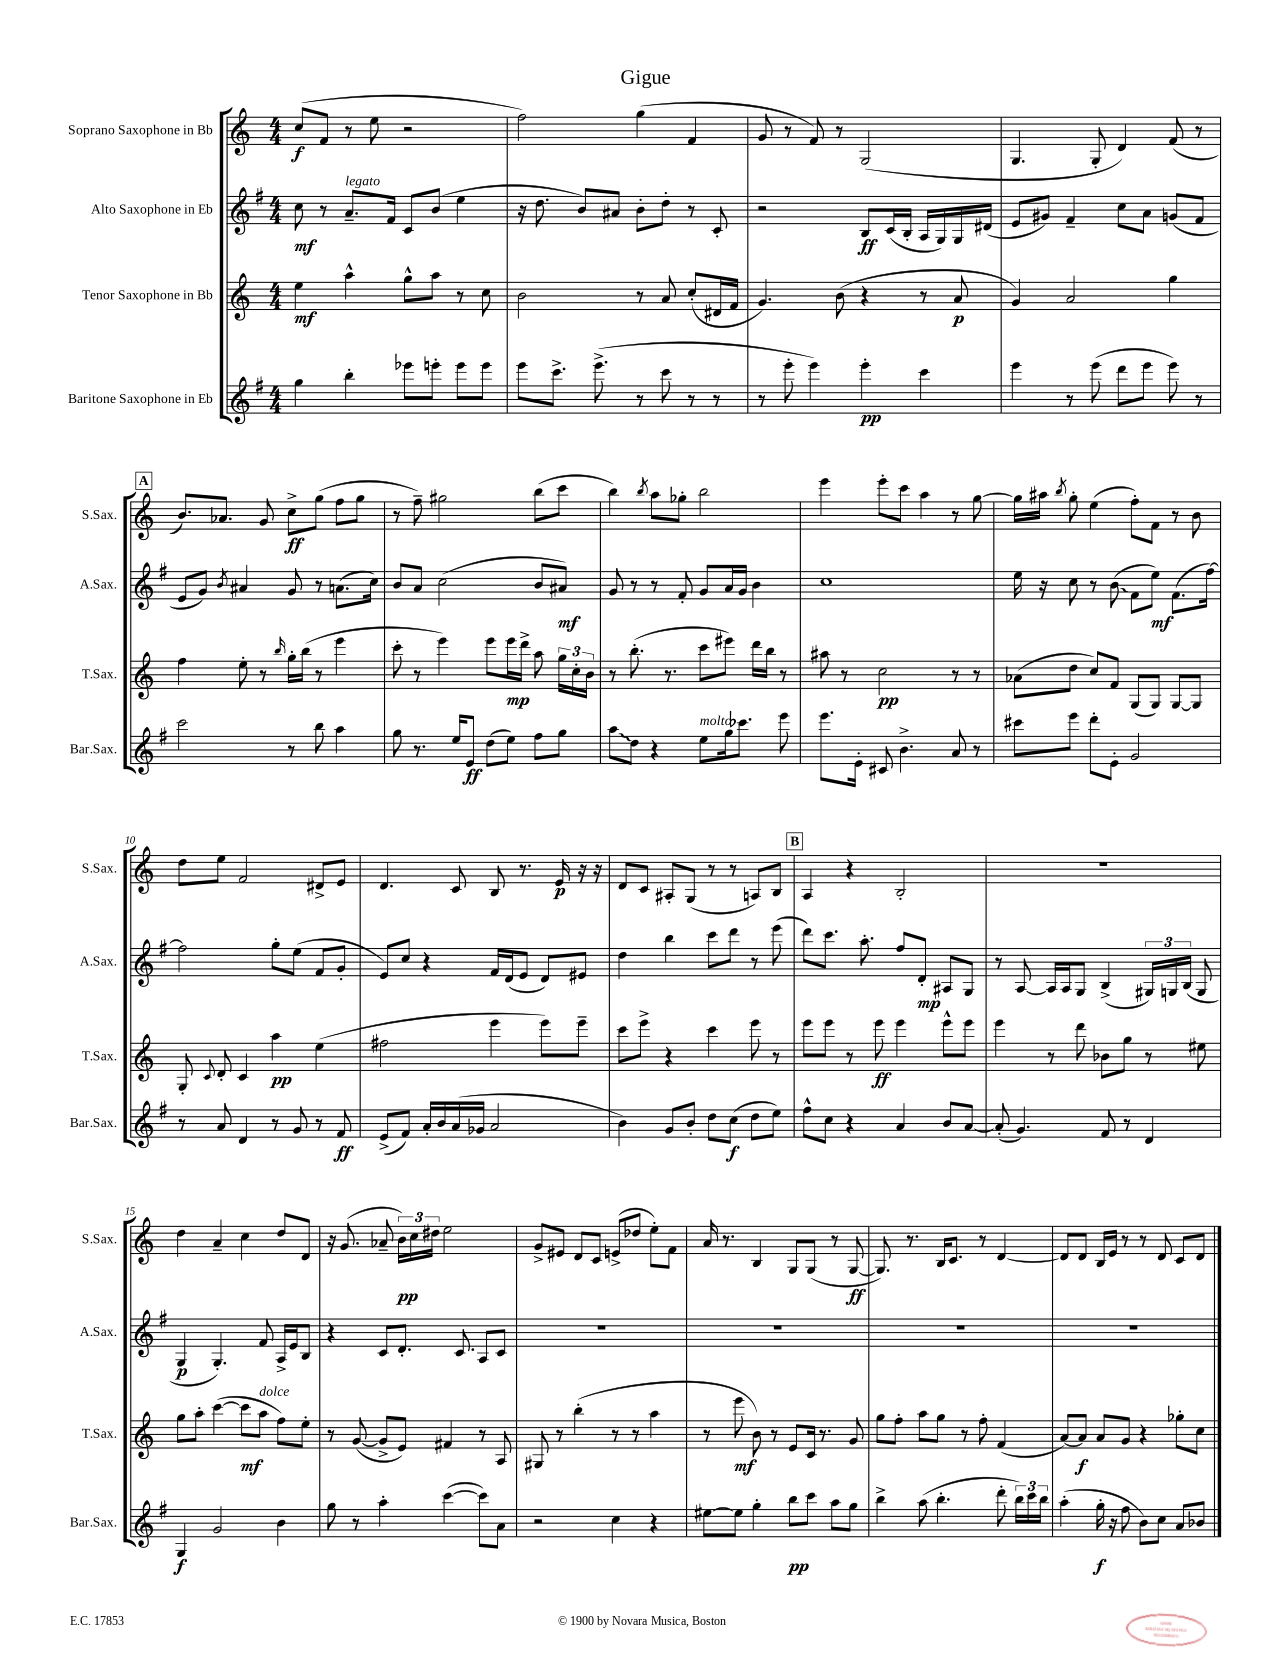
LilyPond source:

\header { title = "Gigue" }
<<
\new StaffGroup <<
\new Staff = "s0" \with { instrumentName = "Soprano Saxophone in Bb" shortInstrumentName = "S.Sax." } {
    \clef treble \key c \major \numericTimeSignature \time 4/4
    \autoBeamOff c''8[\f( f'8] r8 e''8 r2 |
    f''2) g''4( f'4 |
    g'8 r8 f'8) r8 g2( |
    g4. g8-. d'4) f'8( r8 |
    \mark \markup { \box "A" } b'8.[) aes'8.] g'8 c''8[->\ff g''8]( f''8[ g''8] |
    r8 f''8--) gis''2 b''8[( c'''8] |
    b''4) \acciaccatura { b''8 } a''8[ ges''8]-. b''2 |
    e'''4 e'''8[-. c'''8] a''4 r8 g''8~ |
    g''16[ ais''16] \acciaccatura { b''8 } g''8-. e''4( f''8[-.) f'8] r8 b'8 |
    d''8[ e''8] f'2 dis'8[-> e'8] |
    d'4. c'8 b8 r8. e'16\p r16 r16 |
    d'8[ c'8] ais8[-. g8]( r8 r8 a8[) b8] |
    \mark \markup { \box "B" } a4 r4 b2-. |
    R1 |
    d''4 a'4-- c''4 d''8[ d'8] |
    r16 g'8.( aes'8-- \tuplet 3/2 { b'16[\pp) c''16 dis''16] } e''2 |
    g'8[-> eis'8] d'8[ c'8] e'8[->( des''8] e''8[-.) f'8] |
    a'16 r8. b4 g8[ g8]( r8 g8~\ff |
    g8.) r8. b16[ c'8.] r8 d'4~ |
    d'8[ d'8] b16[ e'16] r8 r8 d'8 c'8[ d'8] \bar "|." |
}
\new Staff = "s1" \with { instrumentName = "Alto Saxophone in Eb" shortInstrumentName = "A.Sax." } {
    \clef treble \key g \major \numericTimeSignature \time 4/4
    \autoBeamOff c''8\mf r8 a'8.[--^\markup { \italic "legato" } fis'16] c'8[ b'8]( e''4 |
    r16 d''8. b'8[) ais'8] b'8[-. d''8]-. r8 c'8-. |
    r2 b8[\ff c'16( b16]-. a16[ g16) g16 dis'16]( |
    e'8[ gis'8]) fis'4-- c''8[ a'8] g'8[( fis'8] |
    \mark \markup { \box "A" } e'8[ g'8]) \acciaccatura { b'8 } ais'4 g'8 r8 a'8.[( c''16]) |
    b'8[ a'8] c''2( b'8[ ais'8]\mf) |
    g'8 r8 r8 fis'8-. g'8[ a'16 g'16] b'4 |
    c''1 |
    e''16 r16 c''8 r8 \once \override Glissando.style = #'zigzag b'8\glissando( fis'8[ e''8]\mf) fis'8.[( fis''16]~) |
    fis''2 g''8[-. e''8]( fis'8[ g'8]-. |
    e'8[) c''8] r4 fis'16[ d'16( e'8] d'8[) eis'8] |
    d''4 b''4 c'''8[ d'''8] r8 e'''8( |
    \mark \markup { \box "B" } d'''8[) c'''8.] a''8.-. fis''8[ d'8]-.\mp ais8[ g8] |
    r8 a8~ a16[ a16 g8] b4->( \tuplet 3/2 { gis16[) g16 b16]( } g8 |
    g4\p g4.-.) fis'8 a16[-> e'16 b8] |
    r4 c'8[ d'8.]-. c'8. a8[ c'8] |
    R1 |
    R1 |
    R1 |
    R1 \bar "|." |
}
\new Staff = "s2" \with { instrumentName = "Tenor Saxophone in Bb" shortInstrumentName = "T.Sax." } {
    \clef treble \key c \major \numericTimeSignature \time 4/4
    \autoBeamOff e''4\mf a''4-^ g''8[-^ a''8] r8 c''8 |
    b'2 r8 a'8 c''8[-.( dis'16 f'16] |
    g'4.) b'8( r4 r8 a'8\p |
    g'4) a'2 g''4 |
    \mark \markup { \box "A" } f''4 e''8-. r8 \grace { b''16 } g''16[-. b''16]( r8 e'''4 |
    c'''8-. r8 e'''4) e'''8[ e'''16\mp d'''16]-> a''8 \tuplet 3/2 { g''16[ c''16-. b'16] } |
    r8 b''8.-.( r8. c'''8[ eis'''8]) d'''16[ b''16] r8 |
    ais''8 r8 c''2\pp r8 r8 |
    aes'8[( d''8] c''8[) f'8] g8[( g8]) g8[~ g8] |
    g8-. \appoggiatura { c'8 } d'8-. c'4 a''4\pp e''4( |
    fis''2 e'''4 e'''8[) e'''8]-- |
    c'''8[ e'''8]-> r4 c'''4 e'''8 r8 |
    \mark \markup { \box "B" } e'''8[ e'''8] r8 e'''8\ff e'''4 e'''8[-^ e'''8] |
    e'''4 r8 d'''8 bes'8[ g''8] r8 eis''8 |
    g''8[ a''8]-. c'''4~( c'''8[\mf a''8]^\markup { \italic "dolce" } f''8[) e''8]-. |
    r8 g'8~( g'8[-> e'8]) fis'4 r8 a8 |
    gis8 r8 b''4-.( r8 r8 a''4 |
    r8 e'''8\mf b'8) r8 e'8[ c'16] r8. g'8 |
    g''8[ f''8]-. a''8[ g''8] r8 f''8-. f'4( |
    a'8[~) a'8]\f a'8[ g'8] r4 ges''8[-. c''8] \bar "|." |
}
\new Staff = "s3" \with { instrumentName = "Baritone Saxophone in Eb" shortInstrumentName = "Bar.Sax." } {
    \clef treble \key g \major \numericTimeSignature \time 4/4
    \autoBeamOff g''4 b''4-. ees'''8[ e'''8]-. e'''8[ e'''8] |
    e'''8[ c'''8.]-> e'''8.->( r8 c'''8 r8 r8 |
    r8 e'''8-. e'''4) e'''4-.\pp c'''4 |
    e'''4 r8 e'''8( d'''8[ e'''8] e'''8) r8 |
    \mark \markup { \box "A" } c'''2 r8 b''8 a''4 |
    g''8 r8. e''16[ e'8]\ff d''8[( e''8]) fis''8[ g''8] |
    \once \override Glissando.style = #'zigzag a''8[\glissando d''8] r4 e''8[^\markup { \italic "molto" } g''16 ces'''8.] e'''8 |
    e'''8.[ e'16]-. cis'8 b'4.-> a'8 r8 |
    cis'''8[ e'''8] d'''8[-. e'8]-. g'2 |
    r8 a'8 d'4 r8 g'8 r8 fis'8\ff |
    e'8[->( fis'8]) a'16[-. b'16 a'16( ges'16] a'2 |
    b'4) g'8[ b'8]-. d''8[ c''8]\f( d''8[ e''8]) |
    \mark \markup { \box "B" } fis''8[-^ c''8] r4 a'4 b'8[ a'8]~ |
    a'8-.( g'4.) fis'8 r8 d'4 |
    g4\f g'2 b'4 |
    g''8 r8 a''4-. c'''4~( c'''8[) a'8] |
    r2 c''4 r4 |
    eis''8[~ eis''8] g''4-. b''8[\pp c'''8] a''8[ g''8] |
    b''4-> a''8( b''4.-. d'''8-. \tuplet 3/2 { b''16[) c'''16 b''16] } |
    a''4-.( g''16-.\f r16 fis''8 b'8[) c''8] a'8[ bes'8] \bar "|." |
}
>>
>>
